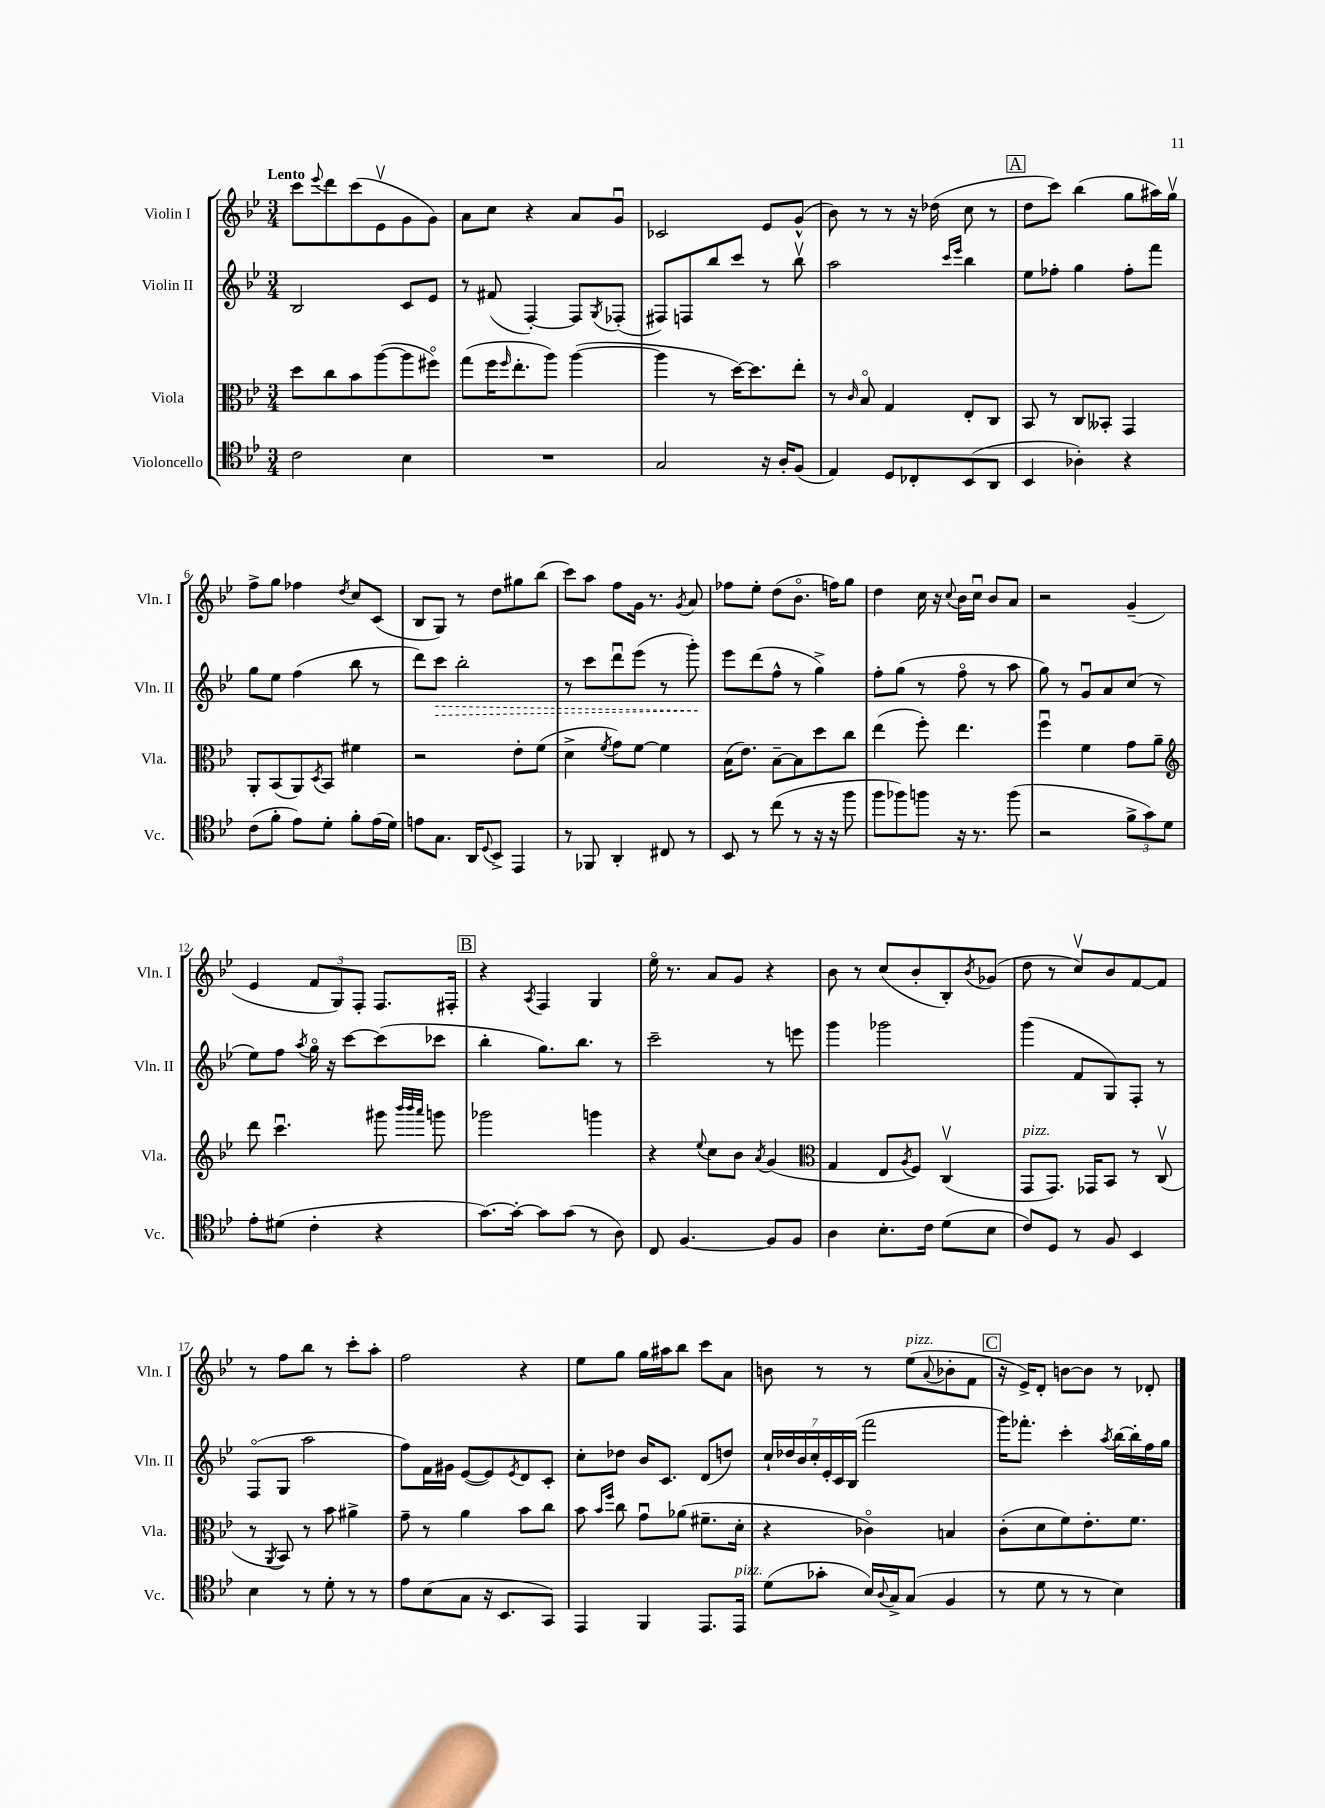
<<
\new StaffGroup <<
\new Staff = "s0" \with { instrumentName = "Violin I" shortInstrumentName = "Vln. I" } {
    \clef treble \key bes \major \numericTimeSignature \time 3/4 \tempo "Lento"
    c'''8 \appoggiatura { ees'''8 } d'''8 c'''8( ees'8\upbow g'8 g'8) |
    a'8 c''8 r4 a'8 g'8\downbow |
    ces'2 ees'8 g'8-^( |
    bes'8) r8 r8 r16 des''16( c''8 r8 |
    \mark \markup { \box "A" } d''8 c'''8) bes''4( g''8 ais''16) g''16\upbow |
    f''8-> g''8 fes''4 \acciaccatura { d''8 } c''8 c'8( |
    bes8 g8) r8 d''8 gis''8 bes''8( |
    c'''8) a''8 f''8 g'16 r8. \acciaccatura { g'8 } a'8 |
    fes''8 ees''8-. d''8( bes'8.\flageolet f''16) g''8 |
    d''4 c''16 r16 \appoggiatura { c''8 } bes'16 c''16\downbow bes'8 a'8 |
    r2 g'4--( |
    ees'4 \tuplet 3/2 { f'8 g8) f8-. } f8. fis16-. |
    \mark \markup { \box "B" } r4 \acciaccatura { a8 } f4 g4 |
    ees''16\flageolet r8. a'8 g'8 r4 |
    bes'8 r8 c''8( bes'8-. bes8-.) \acciaccatura { bes'8 } ges'8( |
    d''8 r8 c''8\upbow) bes'8 f'8~ f'8 |
    r8 f''8 bes''8 r8 c'''8-. a''8-. |
    f''2 r4 |
    ees''8 g''8 g''16 ais''16 bes''8 c'''8 a'8 |
    b'8 r8 r8 ees''8^\markup { \italic "pizz." }( \appoggiatura { a'8 } bes'8-. f'8 |
    \mark \markup { \box "C" } r16 ees'16->) d'8-. b'8~ b'8 r8 des'8-. \bar "|." |
}
\new Staff = "s1" \with { instrumentName = "Violin II" shortInstrumentName = "Vln. II" } {
    \clef treble \key bes \major \numericTimeSignature \time 3/4
    bes2 c'8 ees'8 |
    r8 fis'8( f4~-.) f8 \acciaccatura { g8 } fes8-.( |
    fis8) f8 bes''8 c'''8 r8 bes''8\upbow |
    a''2 \grace { c'''16 ees'''16 } bes''4 |
    \mark \markup { \box "A" } ees''8 fes''8-. g''4 fes''8-. f'''8 |
    g''8 ees''8 f''4( bes''8 r8 |
    d'''8) \once \override Hairpin.style = #'dashed-line c'''8\> bes''2-. |
    r8 c'''8 d'''8\downbow ees'''8( r8 g'''8-.\!) |
    ees'''8 d'''8( f''8-^ r8 g''4->) |
    f''8-. g''8( r8 f''8\flageolet r8 a''8 |
    g''8) r8 g'8\downbow a'8 c''8( r8 |
    ees''8) f''8 \acciaccatura { a''8 } g''16\flageolet r16 c'''8~ c'''8( ces'''8 |
    \mark \markup { \box "B" } bes''4-. g''8.) bes''8. r8 |
    c'''2-- r8 e'''8 |
    g'''4 ges'''2 |
    g'''4( f'8 g8) f8-. r8 |
    f8\flageolet( g8 a''2 |
    f''8) f'16 gis'16 ees'8~( ees'8) \acciaccatura { ees'8 } d'8 c'8-. |
    c''8-. des''8 bes'16 c'8. d'8( d''8) |
    \tuplet 7/4 { c''16-! des''16 bes'16 c''16-. ees'16-. c'16 bes16( } f'''2 |
    \mark \markup { \box "C" } g'''16) fes'''8.-. c'''4-. \acciaccatura { a''8 } bes''16~ bes''16-. f''16 g''16 \bar "|." |
}
\new Staff = "s2" \with { instrumentName = "Viola" shortInstrumentName = "Vla." } {
    \clef alto \key bes \major \numericTimeSignature \time 3/4
    d''8 c''8 bes'8 a''8~( a''8 fis''8\flageolet) |
    g''8( f''16 \grace { f''16 } ees''8.-. a''8) a''4~( |
    a''4 r8 d''16~) d''8. ees''8-. |
    r8 \grace { c'16 } bes8\flageolet g4 ees8-. c8 |
    \mark \markup { \box "A" } bes,8 r8 c8 beses,8-. g,4 |
    a,8-. bes,8( a,8) \acciaccatura { d8 } bes,8 fis'4 |
    r2 ees'8-. f'8( |
    d'4-> \acciaccatura { f'8 } g'8) f'8~ f'4 |
    bes16( ees'8.) bes8~-- bes8 d''8 c''8 |
    ees''4( f''8-.) ees''4. |
    f''4\downbow f'4 g'8 a'8-- |
    \clef treble d'''8 c'''4.\downbow gis'''8 \grace { bes'''32 bes'''32 a'''32 } g'''8 |
    \mark \markup { \box "B" } ges'''2 g'''4 |
    r4 \appoggiatura { ees''8 } c''8 bes'8 \acciaccatura { a'8 } g'4( |
    \clef alto g4 ees8 \acciaccatura { a8 } f8) c4\upbow( |
    g,8^\markup { \italic "pizz." } g,8.) ges,16 bes,8 r8 c8\upbow( |
    r8 \acciaccatura { a,8 } bes,8) r8 bes'8 ais'4-> |
    g'8-- r8 a'4 bes'8 c''8 |
    bes'8 \grace { bes'16 f''16 } c''8 g'8\downbow aes'8( fis'8.-- d'16-. |
    r4 ces'4\flageolet) b4 |
    \mark \markup { \box "C" } c'8-.( d'8 f'8) ees'8.-. f'8. \bar "|." |
}
\new Staff = "s3" \with { instrumentName = "Violoncello" shortInstrumentName = "Vc." } {
    \clef tenor \key bes \major \numericTimeSignature \time 3/4
    c'2 bes4 |
    R2. |
    g2 r16 a16-. f8( |
    ees4) d8 ces8-. bes,8( a,8 |
    \mark \markup { \box "A" } bes,4 aes4-.) r4 |
    c'8( f'8-. ees'8) d'8-. f'8-. ees'16( d'16) |
    e'8 g8. a,16 \appoggiatura { d8 } bes,8-> ees,4 |
    r8 fes,8 a,4-. cis8 r8 |
    bes,8 r8 c''8( r8 r16 r16 f''8 |
    f''8 fes''8) f''8 r16 r8. f''8( |
    r2 \tuplet 3/2 { f'8-> g'8) d'8 } |
    ees'8-. dis'8( c'4-. r4 |
    \mark \markup { \box "B" } g'8.~) g'16~-. g'8 g'8( r8 a8) |
    c8 f4.~ f8 f8 |
    a4 bes8.-. c'16 d'8( bes8 |
    c'8) d8 r8 f8 bes,4 |
    bes4 r8 d'8-. r8 r8 |
    ees'8 bes8( g8 r16 bes,8. g,8) |
    ees,4 f,4 ees,8. ees,16^\markup { \italic "pizz." } |
    d'8( ges'8-. bes16) \appoggiatura { a8 } g16-> g8( f4 |
    \mark \markup { \box "C" } r8 d'8 r8 r8 bes4) \bar "|." |
}
>>
>>
